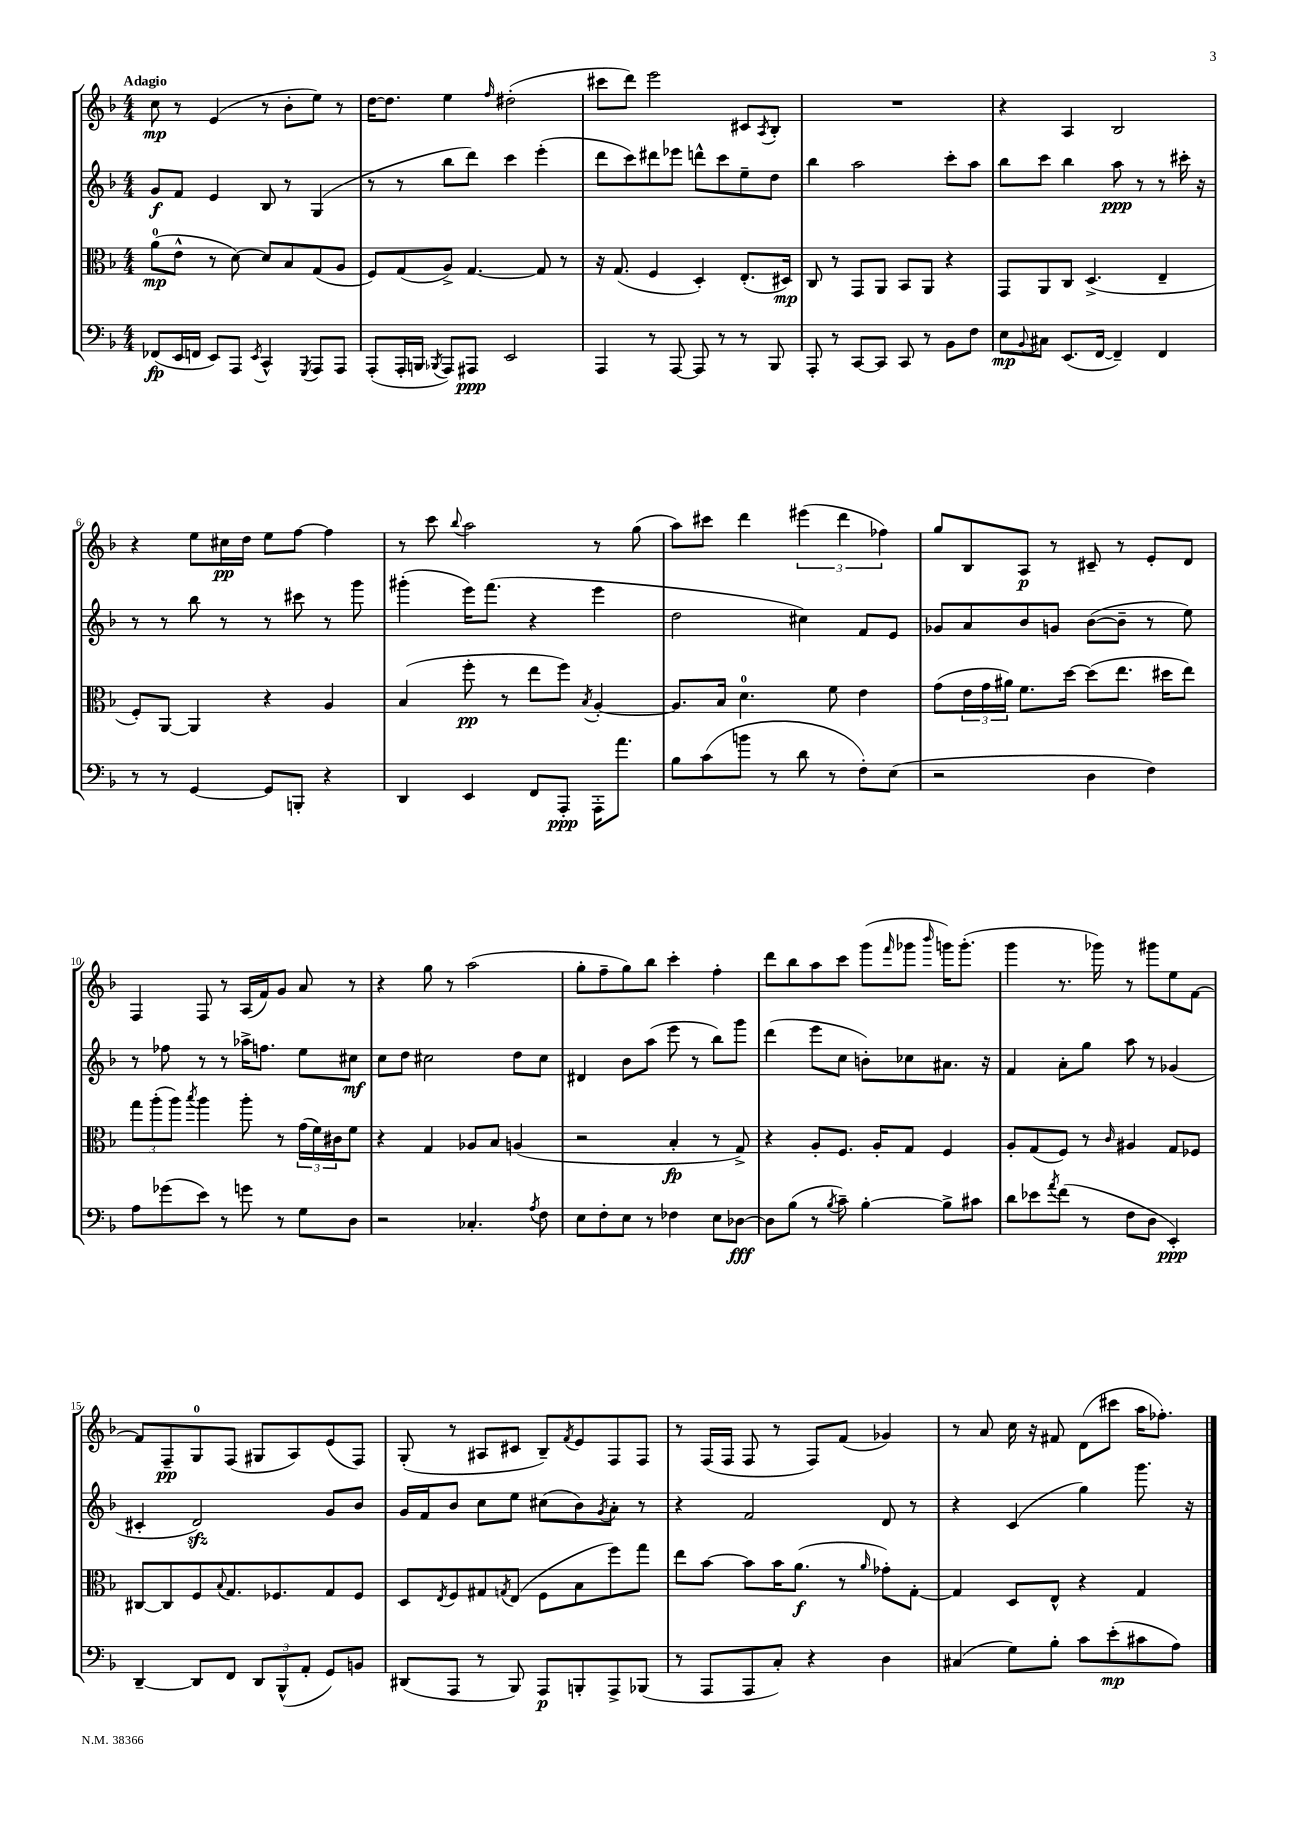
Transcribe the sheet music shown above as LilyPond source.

<<
\new StaffGroup <<
\new Staff = "s0" {
    \clef treble \key f \major \numericTimeSignature \time 4/4 \tempo "Adagio"
    c''8\mp r8 e'4( r8 bes'8-. e''8) r8 |
    d''16~ d''8. e''4 \grace { f''16 } dis''2-.( |
    cis'''8 d'''8) e'''2 cis'8 \acciaccatura { a8 } bes8-. |
    R1 |
    r4 a4 bes2 |
    r4 e''8 cis''16\pp d''16 e''8 f''8~ f''4 |
    r8 c'''8 \appoggiatura { bes''8 } a''2 r8 g''8( |
    a''8) cis'''8 d'''4 \tuplet 3/2 { eis'''4( d'''4 fes''4) } |
    g''8 bes8 a8\p r8 cis'8-- r8 e'8-. d'8 |
    f4 f8 r8 a16( f'16) g'8 a'8 r8 |
    r4 g''8 r8 a''2( |
    g''8-. f''8-- g''8) bes''8 c'''4-. f''4-. |
    d'''8 bes''8 a''8 c'''8 g'''8( \grace { f'''16 } ges'''8 \grace { bes'''16 } g'''16) g'''8.-.( |
    g'''4 r8. ges'''16) r8 gis'''8 e''8 f'8~ |
    f'8 f8--\pp g8-0 f8( gis8 a8) e'8( f8) |
    g8-.( r8 ais8 cis'8 bes8--) \acciaccatura { f'8 } e'8 f8 f8 |
    r8 f16( f16 f8 r8 f8) f'8( ges'4) |
    r8 a'8 c''16 r16 fis'8 d'8( cis'''8 a''16 fes''8.-.) \bar "|." |
}
\new Staff = "s1" {
    \clef treble \key f \major \numericTimeSignature \time 4/4
    g'8\f f'8 e'4 bes8 r8 g4( |
    r8 r8 bes''8 d'''8) c'''4 e'''4-.( |
    d'''8 c'''8) dis'''8 ees'''8 d'''8-^ c'''8 e''8-- d''8 |
    bes''4 a''2 c'''8-. a''8 |
    bes''8 c'''8 bes''4 a''8\ppp r8 r8 cis'''16-. r16 |
    r8 r8 bes''8 r8 r8 cis'''8 r8 g'''8 |
    gis'''4-.( e'''16) f'''8.( r4 e'''4 |
    d''2 cis''4) f'8 e'8 |
    ges'8 a'8 bes'8 g'8 bes'8~( bes'8-- r8 e''8) |
    r8 fes''8 r8 r8 aes''16-> f''8. e''8 cis''8\mf |
    c''8 d''8 cis''2 d''8 cis''8 |
    dis'4 bes'8 a''8( e'''8 r8 bes''8) g'''8 |
    d'''4( e'''8 c''8 b'8-.) ces''8 ais'8. r16 |
    f'4 a'8-. g''8 a''8 r8 ges'4( |
    cis'4-. d'2\sfz) g'8 bes'8 |
    g'16 f'16 bes'8 c''8 e''8 cis''8( bes'8) \acciaccatura { g'8 } a'8-. r8 |
    r4 f'2 d'8 r8 |
    r4 c'4( g''4) g'''8. r16 \bar "|." |
}
\new Staff = "s2" {
    \clef alto \key f \major \numericTimeSignature \time 4/4
    a'8-0\mp( e'8-^ r8 d'8~) d'8 bes8 g8( a8 |
    f8) g8( a8->) g4.~ g8 r8 |
    r16 g8.( f4 d4-.) e8.-.( dis16\mp) |
    c8 r8 g,8 a,8 bes,8 a,8 r4 |
    g,8 a,8 c8 d4.->( e4-- |
    f8-.) a,8~ a,4 r4 a4 |
    bes4( f''8-.\pp r8 e''8 f''8) \acciaccatura { bes8 } a4~-. |
    a8. bes16 d'4.-0 f'8 e'4 |
    g'8( \tuplet 3/2 { e'16 g'16 ais'16) } f'8. d''16~ d''8( e''8. dis''16 e''8) |
    \tuplet 3/2 { g''8 a''8-.( a''8) } \acciaccatura { bes''8 } a''4 a''8-. r8 \tuplet 3/2 { g'16( f'16) cis'16 } f'8 |
    r4 g4 aes8 bes8 a4( |
    r2 bes4-.\fp r8 g8->) |
    r4 a8-. f8. a16-. g8 f4 |
    a8-. g8( f8) r8 \grace { c'16 } ais4 g8 fes8 |
    cis8~ cis8 f8 \appoggiatura { bes8 } g8. fes8. g8 fes8 |
    d8 \acciaccatura { e8 } f8 gis8 \acciaccatura { g8 } e8( f8 bes8 f''8) g''8 |
    e''8 bes'8~ bes'8 bes'16 a'8.\f( r8 \grace { a'16 } ges'8-.) g8~-. |
    g4 d8 e8-^ r4 g4 \bar "|." |
}
\new Staff = "s3" {
    \clef bass \key f \major \numericTimeSignature \time 4/4
    fes,8\fp( e,16 f,16 e,8) a,,8 \acciaccatura { e,8 } c,4-^ \acciaccatura { g,,8 } a,,8 a,,8 |
    a,,8-.( a,,16-. b,,16 \acciaccatura { bes,,8 } a,,8) ais,,8\ppp e,2 |
    a,,4 r8 a,,8~ a,,8 r8 r8 bes,,8 |
    a,,8-. r8 c,8~ c,8 c,8 r8 bes,8 f8 |
    e8\mp \appoggiatura { bes,8 } cis8 e,8.( f,16~ f,4--) f,4 |
    r8 r8 g,4~ g,8 b,,8-. r4 |
    d,4 e,4 f,8 a,,8-.\ppp a,,16-. a'8. |
    bes8 c'8( b'8 r8 d'8 r8 f8-.) e8( |
    r2 d4 f4) |
    a8 ges'8( e'8) r8 g'8 r8 g8 d8 |
    r2 ces4.-. \acciaccatura { a8 } f8 |
    e8 f8-. e8 r8 fes4 e8 des8~\fff |
    des8 bes8( r8 \acciaccatura { bes8 } c'8--) bes4~-. bes8-> cis'8 |
    d'8 ees'8 \acciaccatura { a'8 } f'8( r8 f8 d8 e,4-.\ppp) |
    d,4~-- d,8 f,8 \tuplet 3/2 { d,8 bes,,8-^( a,8-. } g,8) b,8 |
    dis,8( a,,8 r8 bes,,8) a,,8\p b,,8-. a,,8-> bes,,8( |
    r8 a,,8 a,,8 c8-.) r4 d4 |
    cis4( g8) bes8-. c'8 e'8-.\mp( cis'8 a8) \bar "|." |
}
>>
>>
